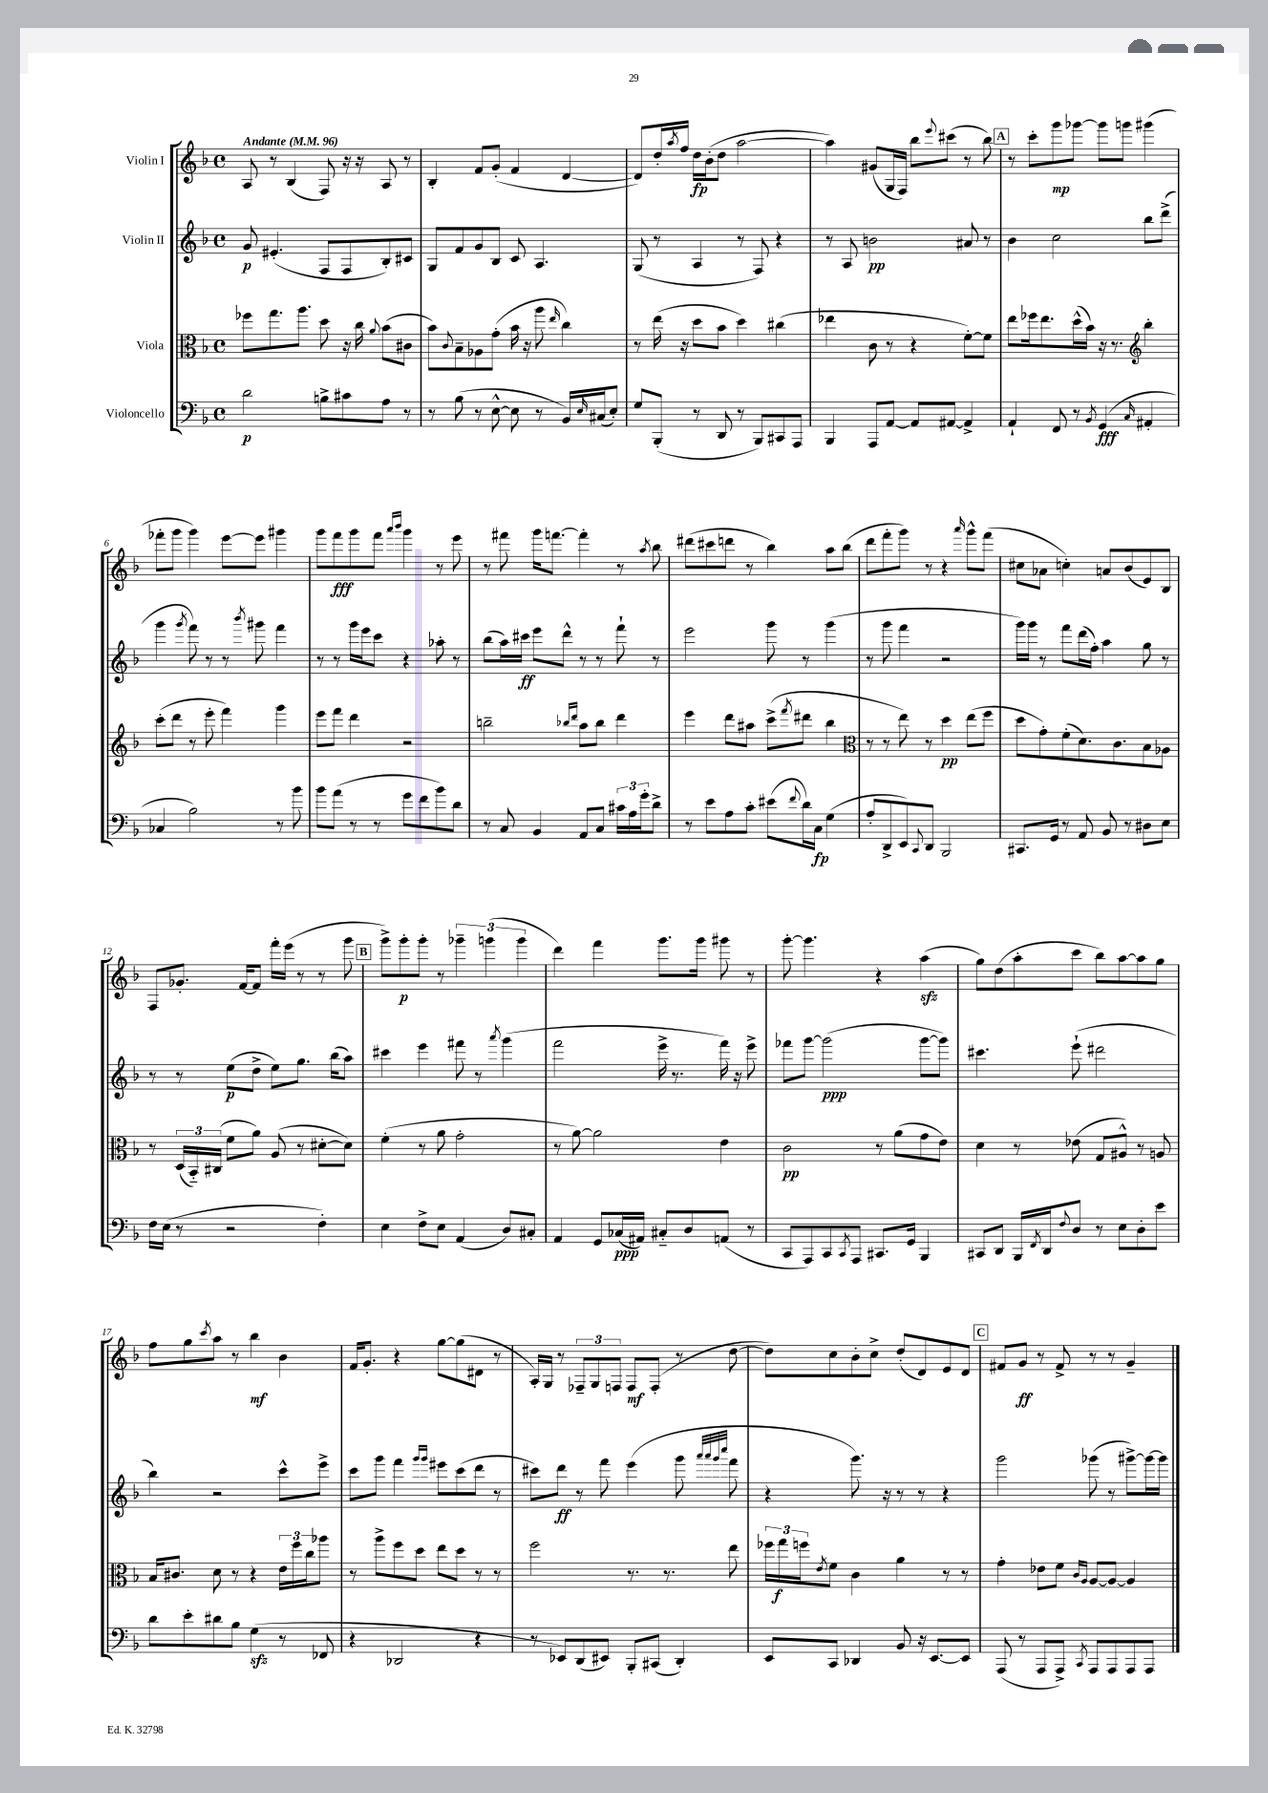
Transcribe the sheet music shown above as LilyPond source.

<<
\new StaffGroup <<
\new Staff = "s0" \with { instrumentName = "Violin I" } {
    \clef treble \key f \major \defaultTimeSignature \time 4/4 \tempo "Andante" 4 = 96
    a8 r8 bes4( f8) r16 r16 a8 r8 |
    bes4-. f'8 g'8-.( f'4 d'4~ |
    d'8) d''16-. \acciaccatura { a''8 } f''16 d''16\fp bes'16-.( d''8 a''2~ |
    a''4) gis'8( g16 f16) bes''8 \appoggiatura { e'''8 } cis'''8( r8 bes''8) |
    \mark \markup { \box "A" } r8 c'''8-. g'''8\mp ges'''8~ ges'''8 g'''8 gis'''4( |
    fes'''8-. g'''8 g'''4) e'''8~ e'''8 gis'''4 |
    g'''8 f'''8\fff g'''8 f'''8 \grace { a'''16 bes'''16 } g'''4 r8 e'''8 |
    r8 fis'''8 g'''16 f'''8.~ f'''4-. r8 \acciaccatura { a''8 } bes''8 |
    dis'''8( cis'''8 d'''8 r8 bes''4) a''8 bes''8( |
    d'''8 f'''8-. g'''8) r8 r4 \grace { a'''16 } g'''8-^ f'''8( |
    cis''8 aes'8 c''4-.) a'8 bes'8( e'8) bes8 |
    f8 ges'8.-. f'16~ f'8 f'''16-. e'''16( r8 r8 g'''8 |
    \mark \markup { \box "B" } g'''8->) g'''8-.\p g'''8-. r8 \tuplet 3/2 { ges'''4-- g'''4( g'''4 } |
    d'''4) f'''4 g'''8. g'''16 gis'''8 r8 |
    g'''8~-. g'''4. r4 a''4\sfz( |
    g''8) d''8( a''8-. c'''8 bes''8) a''8~ a''8 g''8 |
    f''8 g''8 \acciaccatura { c'''8 } a''8 r8 bes''4\mf bes'4 |
    f'16 g'8.-. r4 g''8~ g''8( dis'8 r8 |
    a16-.) g16 r8 \tuplet 3/2 { fes8-- g8 f8 } f8\mf f8-.( r8 d''8~ |
    d''8) c''8 bes'8-. c''8-> d''8-.( d'8) e'8 d'8 |
    \mark \markup { \box "C" } fis'8 g'8\ff r8 fis'8-> r8 r8 g'4-- \bar "|." |
}
\new Staff = "s1" \with { instrumentName = "Violin II" } {
    \clef treble \key f \major \defaultTimeSignature \time 4/4
    g'8\p eis'4.-.( f8 f8 bes8-.) cis'8 |
    g8 f'8 g'8 bes8 c'8 a4. |
    g8( r8 a4 r8 f8) r4 |
    r8 a8 b'2\pp ais'8 r8 |
    \mark \markup { \box "A" } bes'4 c''2 bes''8 d'''8->( |
    g'''4 \acciaccatura { g'''8 } f'''8) r8 r8 \acciaccatura { bes'''8 } gis'''8 f'''4 |
    r8 r8 g'''16 e'''16 c'''8 r4 aes''8-. r8 |
    bes''8( a''16) cis'''16\ff e'''8 d'''8-^ r8 r8 f'''8-! r8 |
    e'''2 g'''8 r8 g'''4( |
    r8 g'''8 f'''4 r2 |
    g'''16) g'''16 r8 f'''8 d'''16( f''16-.) a''4 g''8 r8 |
    r8 r8 e''8\p( d''8-> e''8) g''8. bes''16( a''8) |
    \mark \markup { \box "B" } cis'''4 e'''4 fis'''8 r8 \acciaccatura { a'''8 } g'''4( |
    f'''2 e'''16-> r8. f'''16) r16 e'''8-> |
    fes'''8 g'''8~ g'''2\ppp( g'''8~ g'''8) |
    cis'''4. e'''8-!( dis'''2 |
    bes''4) r2 c'''8-^ e'''8-> |
    c'''8 g'''8 f'''4 \grace { g'''16 g'''16 } eis'''8 c'''8( d'''8 r8 |
    cis'''8) d'''8\ff r8 f'''8 e'''4( g'''8 \grace { a'''32 a'''32 g'''32 c''''32 } f'''8 |
    r4 g'''8.) r16 r8 r8 r4 |
    \mark \markup { \box "C" } g'''2 ges'''8( r8 gis'''8~->) gis'''16~ gis'''16 \bar "|." |
}
\new Staff = "s2" \with { instrumentName = "Viola" } {
    \clef alto \key f \major \defaultTimeSignature \time 4/4
    fes''8 g''8. a''8. d''8 r16 c''16 \appoggiatura { a'8 } bes'8( cis'8 |
    bes'8) \appoggiatura { c'8 } bes8-- aes8 g'8-.( bes'16 r16 a''8 \grace { e''16 } c''4) |
    r8 e''16( r16 d''8 bes'8 d''4) cis''4( |
    ees''4 c'8 r8 r4 f'8~-.) f'8 |
    \mark \markup { \box "A" } e''8 fes''16 e''8. d''16-^( bes'16) r16 r8. \clef treble bes''4-. |
    c'''8-.( d'''8 r8 e'''8-. f'''4) g'''4 |
    e'''8 f'''8 d'''4 r2 |
    b''2-- \grace { bes''16 d'''16 } a''8 bes''8 d'''4 |
    e'''4 d'''8 ais''8 c'''8->( \acciaccatura { f'''8 } dis'''8 bes''4 |
    \clef alto r8 r8 e''8) r8 d''4\pp e''8( f''8 |
    d''8 g'8-.) f'8-.( d'8.) c'8. bes8 aes8 |
    r8 \tuplet 3/2 { d16( bes,16-_) cis16( } f'8 a'8) a8( r8 dis'8~-. dis'8) |
    \mark \markup { \box "B" } f'4-.( r8 a'8 g'2-. |
    r8 a'8~) a'2 e'4 |
    c'2\pp r8 a'8( g'8 e'8) |
    d'4 r8 ees'8( g8 ais8-^) r8 a8 |
    bes16 cis'8. d'8 r8 r4 \tuplet 3/2 { e'16 f''16 c''16 } aes''8 |
    r8 a''8-> f''8 d''8 e''8 d''8 r8 r8 |
    f''2 r8. r8. e''8 |
    \tuplet 3/2 { fes''16 g''16\f f''16 } \acciaccatura { e'8 } f'8 c'4 a'4 r8 r8 |
    \mark \markup { \box "C" } g'4-. ees'8 f'8 \grace { c'16 a16 } a8~ a8~ a4 \bar "|." |
}
\new Staff = "s3" \with { instrumentName = "Violoncello" } {
    \clef bass \key f \major \defaultTimeSignature \time 4/4
    d'2\p b8-> cis'8 a8 r8 |
    r8 bes8( r8 e8~-^ e8 r8 bes,16) \grace { e16 } cis16( e8-.) |
    g8 bes,,8-.( r8 d,8 r8 bes,,8) cis,8 a,,8 |
    bes,,4 a,,8 a,8~ a,8 ais,8~ ais,4-> |
    \mark \markup { \box "A" } a,4-! f,8 r8 \acciaccatura { bes,8 } g,4\fff( \grace { c16 } ais,4-. |
    ces4 bes2) r8 bes'8 |
    bes'8 a'8( r8 r8 g'8 f'8 bes'8) d'8 |
    r8 c8 bes,4 a,8 c8 \tuplet 3/2 { cis'16 a16 g'16-. } d'8-> |
    r8 e'8 a8 c'8-. eis'8( \appoggiatura { f'8 } d'16) c16\fp g4( |
    a8-. d,8-> e,8) \appoggiatura { c,8 } d,8 bes,,2 |
    cis,8. g,16 r8 a,8 bes,8 r8 dis8 e8 |
    f16 e16( r8 r2 f4-.) |
    \mark \markup { \box "B" } e4 f8-> e8 a,4( d8) cis8-. |
    a,4 g,8 ces16\ppp( ais,16) cis8-_ d8 a,8( r8 |
    c,8 a,,8) c,8 \acciaccatura { c,8 } a,,8 cis,8. g,16 bes,,4 |
    cis,8 d,8 bes,,16 \acciaccatura { f,8 } d,16 \appoggiatura { f8 } d8 r8 e8 d8-. e'8 |
    d'8 e'8-. dis'8 bes8 g4\sfz( r8 fes,8 |
    r4 des,2 r4 |
    r8 ees,8) d,8( eis,8) bes,,8-. cis,8( d,4-.) |
    e,8 c,8 des,4 bes,8 r16 e,8.~ e,8 |
    \mark \markup { \box "C" } a,,8( r8 a,,8 a,,8->) \acciaccatura { c,8 } a,,8 a,,8 a,,8 a,,8 \bar "|." |
}
>>
>>
